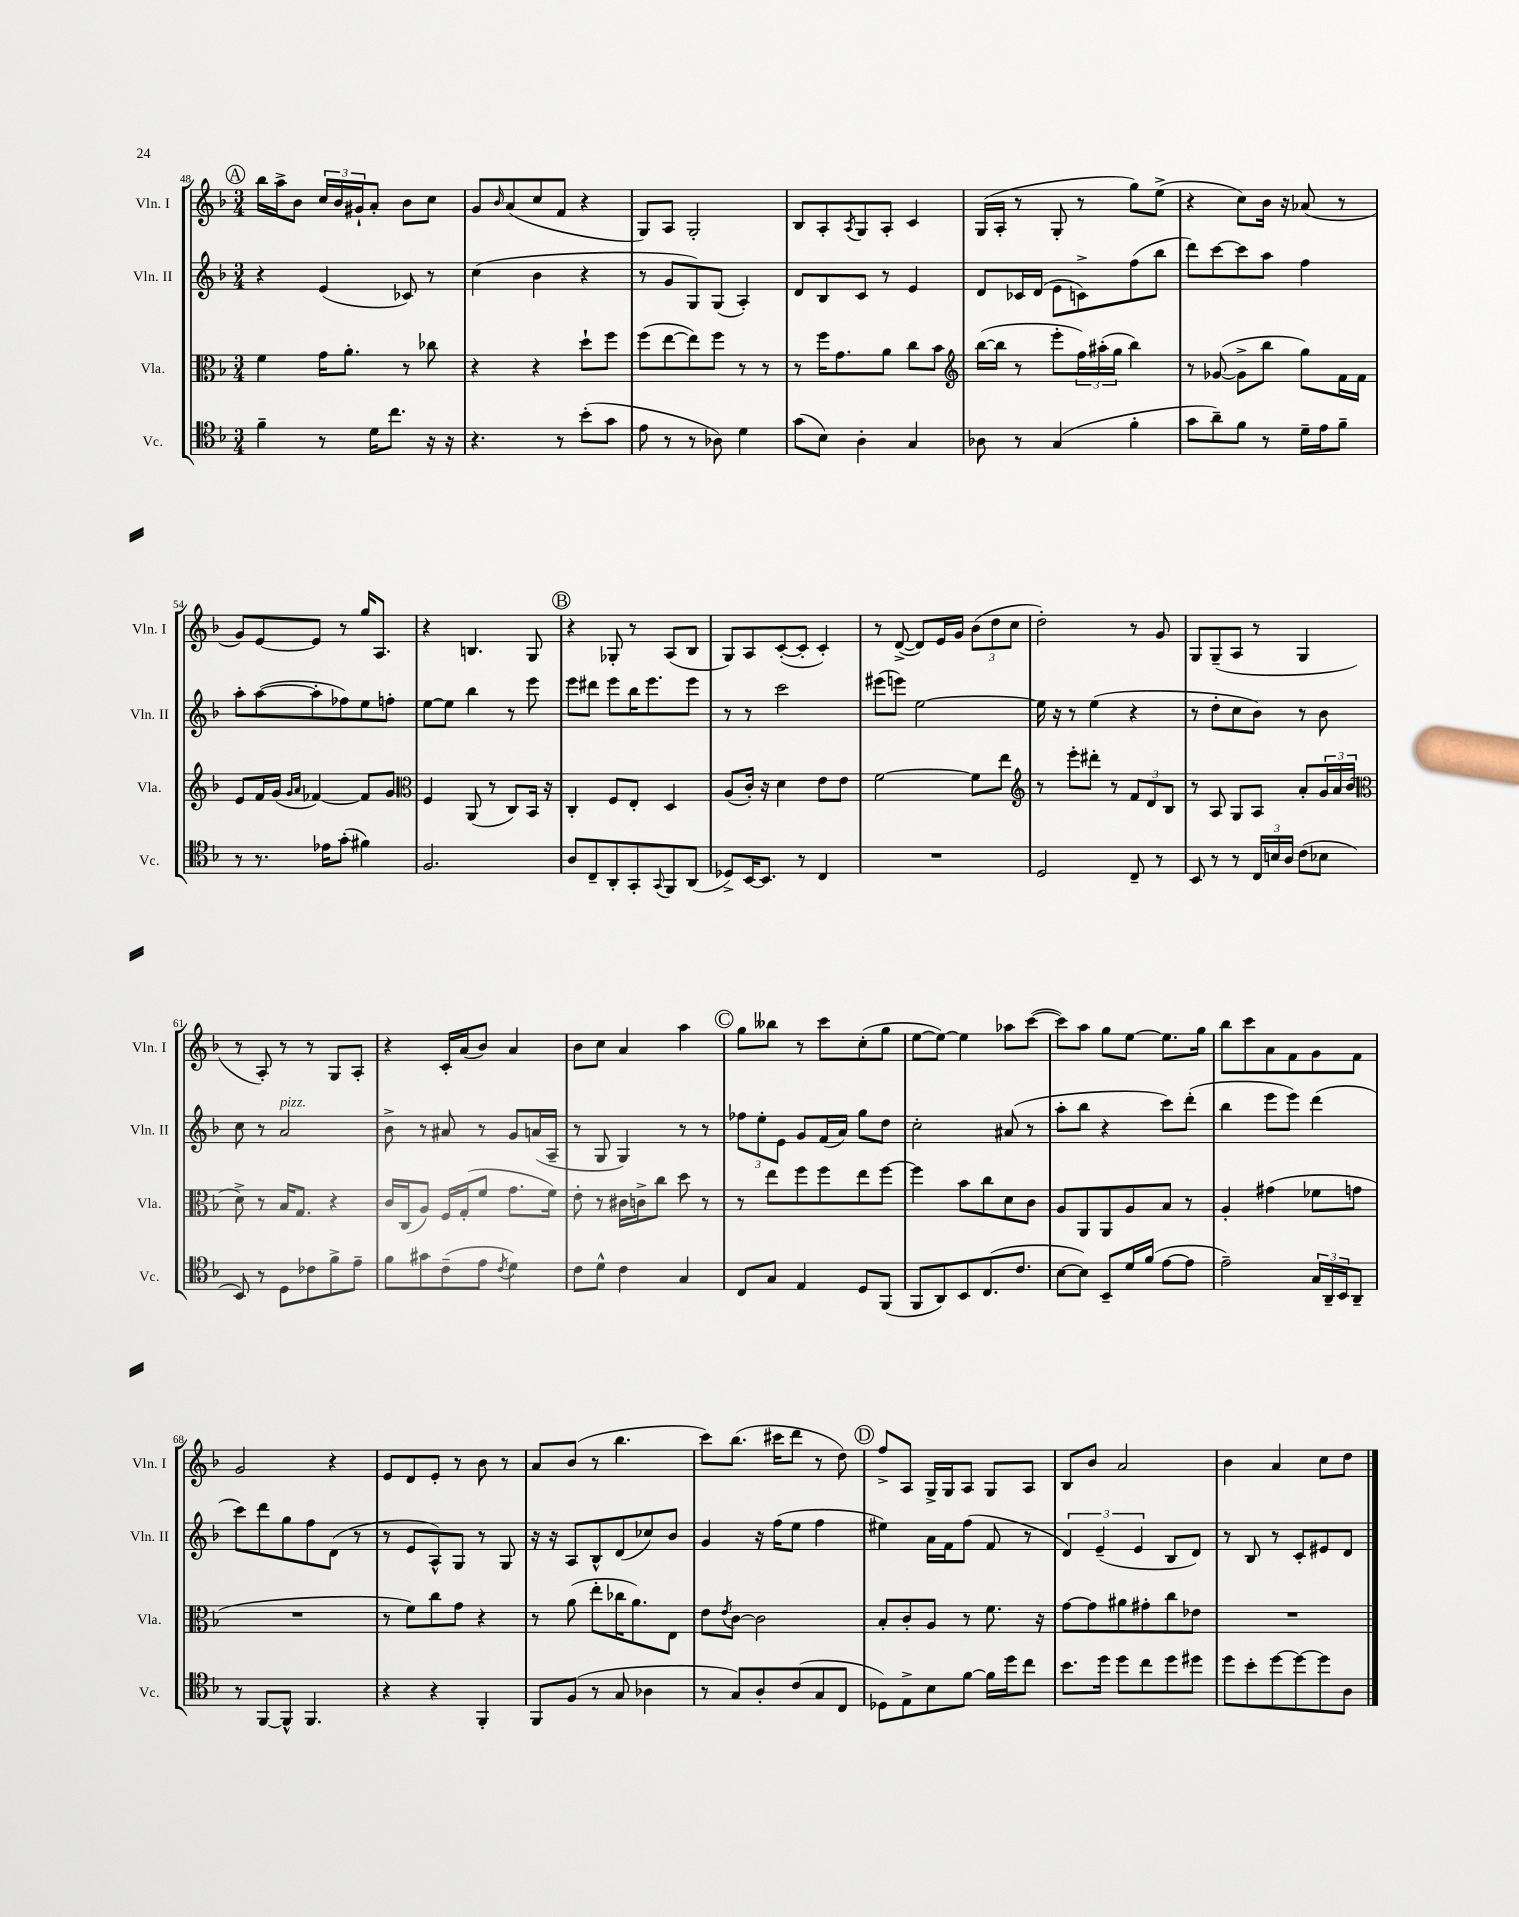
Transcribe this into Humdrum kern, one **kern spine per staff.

**kern	**kern	**kern	**kern
*staff4	*staff3	*staff2	*staff1
*clefC4	*clefC3	*clefG2	*clefG2
*k[b-]	*k[b-]	*k[b-]	*k[b-]
*M3/4	*M3/4	*M3/4	*M3/4
4f~	4f	4r	16bb-
.	.	.	16aa^
.	.	.	8b-
8r	16g	(4e	24cc
.	.	.	24b-
.	8.a'	.	.
.	.	.	24g#`
16d	.	.	8a'
8.cc	.	.	.
.	8r	8c-)	8b-
16r	8cc-	8r	8cc
16r	.	.	.
=	=	=	=
4.r	4r	(4cc	8g
.	.	.	16qqb-
.	.	.	(8a
.	4r	4b-	8cc
8r	.	.	8f
(8b-'	8dd`	4r	4r
8g	8ff	.	.
=	=	=	=
8e	(8ff	8r	8G)
8r	[8ee	8g	8A
8r	8ee])	8G)	2G'
8A-)	8ff	(8G	.
4d	8r	4A')	.
.	8r	.	.
=	=	=	=
(8g	8r	8d	8B-
8B-)	16ff	8B-	8A'
.	8.g	.	.
.	.	.	8qA
4A'	.	8c	8G
.	8a	8r	8A'
4G	8cc	4e	4c
.	8b-	.	.
=	=	=	=
*	*clefG2	*	*
8A-	([16bb-	8d	(16G
.	16bb-]	.	16A'
8r	8r	16c-	8r
.	.	(16d	.
(4G	8eee'	8e	8G'
.	24ff)	8c^)	8r
.	(24aa#'	.	.
.	24gg	.	.
4f'	4bb-)	(8ff	8gg)
.	.	8bb-	(8ee^
=	=	=	=
8g	8r	8ddd)	4r
8a~)	([8g-	[8ccc	.
8f	8g-^]	8ccc]	8cc)
8r	8bb-	8aa	16b-
.	.	.	16r
16d~	8gg)	4ff	(8a-
16e	.	.	.
8f~	16f	.	8r
.	16f	.	.
=	=	=	=
8r	8e	8aa'	8g)
8.r	16f	([8aa	[8e
.	(16g	.	.
.	16qqg	.	.
.	16qqa	.	.
.	[4f-)	8aa']	8e]
16e-	.	.	.
(8g'	.	8ff-)	8r
4f#)	8f-]	8ee	16gg
.	.	.	8.A
.	8g	8ff'	.
=	=	=	=
*	*clefC3	*	*
2.F	4F	[8ee	4r
.	.	8ee]	.
.	(8AA	4bb-	4.B
.	8r	.	.
.	8C)	8r	.
.	16BB-	8eee	8G
.	16r	.	.
=	=	=	=
8A	4C'	8eee	4r
8C~	.	8ddd#	.
8AA'	8F	8eee	8G-'
8GG'	8E'	16bb-	8r
.	.	8.eee	.
8qqGG	.	.	.
8FF	4D	.	(8A
(8AA	.	8eee	8B-
=	=	=	=
8D-^)	(8A	8r	8G)
[16BB-	16c')	8r	8A
8.BB-]	16r	.	.
.	4d	2ccc	([8c'
8r	.	.	8c']
4C	8e	.	4c')
.	8e	.	.
=	=	=	=
2.r	[2f	(8eee#	8r
.	.	8eee)	([8d^
.	.	[2ee	8d])
.	.	.	16e
.	.	.	16g
.	8f]	.	(12b-
.	.	.	12dd
.	8ee	.	.
.	.	.	12cc
=	=	=	=
*	*clefG2	*	*
2D	8r	16ee]	2dd')
.	.	16r	.
.	8eee'	8r	.
.	8ddd#'	(4ee	.
.	8r	.	.
8C~	12f	4r	8r
.	12d	.	.
8r	.	.	8g
.	12B-	.	.
=	=	=	=
8BB-	8r	8r	8G
8r	8A	8dd'	(8G~
8r	8G	8cc	8A
24C	8A	8b-)	8r
24B	.	.	.
24A	.	.	.
(8c	8a'	8r	4G
8B-	24g	8b-	.
.	24a	.	.
.	(24b-	.	.
=	=	=	=
*	*clefC3	*	*
8BB-)	8d^)	8cc	8r
8r	8r	8r	8A')
8D	16B-	2a	8r
.	8.G	.	.
8c-	.	.	8r
8f^	4r	.	8G
8e~	.	.	8A'
=	=	=	=
8f	16c	8b-^	4r
.	(16C	.	.
8g#	8A)	8r	.
(8c~	16F	8a#	16c'
.	(16G'	.	(16a
8e	8f	8r	8b-)
8qc	.	.	.
4d)	8.g	8g	4a
.	.	(16a	.
.	16f)	16A~	.
=	=	=	=
8c	8e'	8r	8b-
8d^^	8r	8G	8cc
4c	16c#	4G)	4a
.	16c^	.	.
.	8cc	.	.
4G	8dd	8r	4aa
.	8r	8r	.
=	=	=	=
8C	8r	12ff-	8gg
.	.	12ee'	.
8G	8ee	.	8bb--
.	.	12e	.
4E	8ff	8g	8r
.	8ff	(16f	8ccc
.	.	16a)	.
8D	8ee	8gg	(8cc'
(8FF	[8ff	8dd	8gg
=	=	=	=
8FF	4ff]	2cc'	[8ee
8AA)	.	.	8ee_)
8BB-	8b-	.	4ee]
(8.C	8cc	.	.
.	8d	(8a#	8aa-
8.c	.	.	.
.	8c	8r	([8ccc
=	=	=	=
[8B-	8A	8aa'	8ccc])
8B-])	8AA	8bb-	8aa
8BB-~	8AA	4r	8gg
16d	8A	.	[8ee
(16f	.	.	.
[8e	8B-	8ccc)	8.ee]
8e]	8r	(8ddd'	.
.	.	.	16gg
=	=	=	=
2e~)	4A'	4bb-	8bb-
.	.	.	8ccc
.	(4g#	8eee	8a
.	.	8eee)	8f
24G	8f-	(4ddd	8g
24AA~	.	.	.
24BB-	.	.	.
8AA~	8g	.	8f
=	=	=	=
8r	2.r	8ccc)	2g
[8FF	.	8ddd	.
8FF^^]	.	8gg	.
4.FF	.	8ff	.
.	.	(8d	4r
.	.	8r	.
=	=	=	=
4r	8r	8r	8e
.	8f)	8e	8d
4r	8cc	8A^^)	8e'
.	8g	8G	8r
4FF'	4r	8r	8b-
.	.	8G	8r
=	=	=	=
8FF	8r	16r	8a
.	.	16r	.
(8F	(8a	8A	(8b-
8r	8ee'	8B-^^	8r
8G	16cc-	(8d	4.bb-
.	8.a)	.	.
4A-	.	8cc-)	.
.	8E	8b-	.
=	=	=	=
8r	8e	4g	8ccc)
.	8qe	.	.
8G)	[8c	.	(8.bb-
8A'	2c]	16r	.
.	.	(16ff	16ccc#
(8c	.	8ee	8ddd
8G	.	4ff	8r
8C	.	.	8dd)
=	=	=	=
8D-)	8B-'	4ee#)	8ff^
8E^	8c'	.	8A
8B-	8A	16a	16G^
.	.	16f	16G
[8f	8r	(8ff	8A
16f]	8.f	8f	8G
16dd	.	.	.
8cc	.	8r	8A
.	16r	.	.
=	=	=	=
8.b-	[8g	6d)	8B-
.	8g]	.	8b-
.	.	(6e~	.
16dd	.	.	.
8dd	8a#	.	2a
.	.	6e	.
8cc	8g#'	.	.
8dd	8cc	8B-	.
8dd#	8e-	8d)	.
=	=	=	=
8dd	2.r	8r	4b-
8b-'	.	8B-	.
[8dd	.	8r	4a
8dd_	.	8c'	.
8dd]	.	8e#	8cc
8A	.	8d	8dd
==	==	==	==
*-	*-	*-	*-
